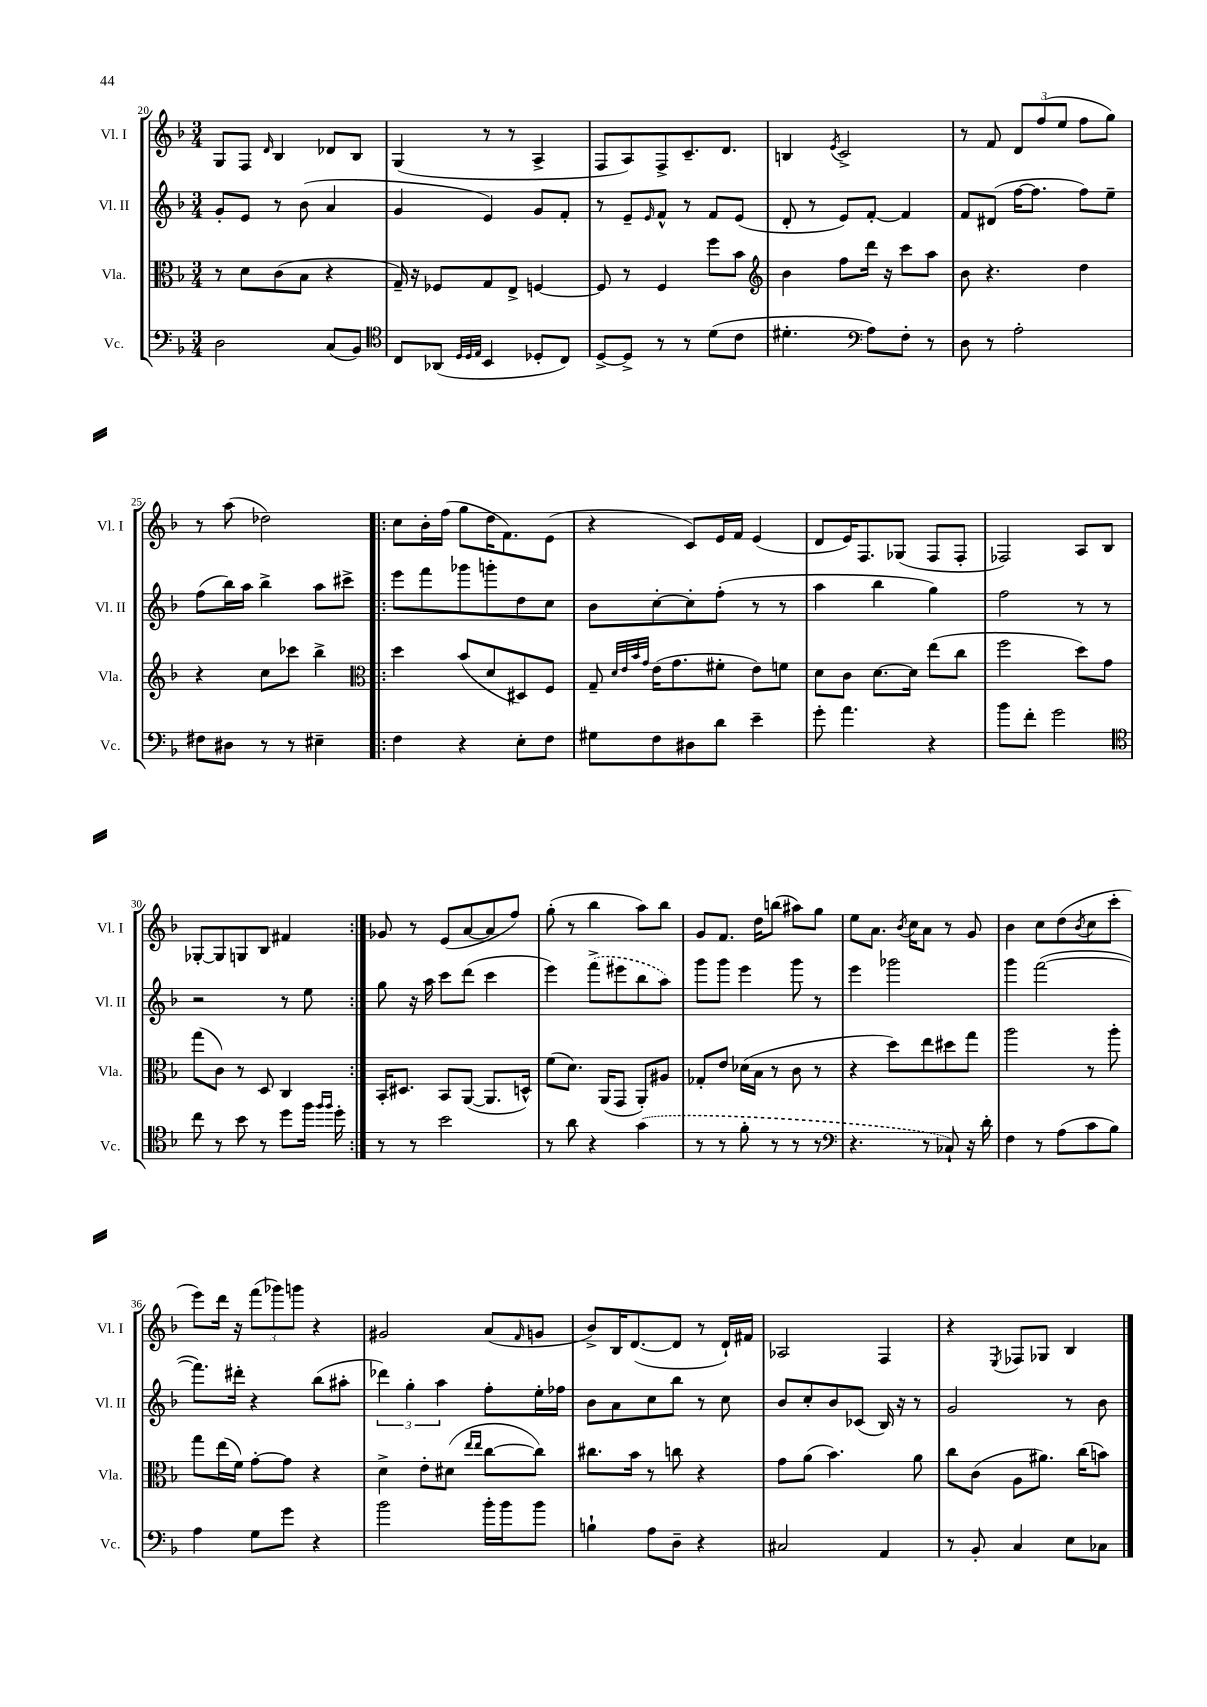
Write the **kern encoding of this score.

**kern	**kern	**kern	**kern
*part4	*part3	*part2	*part1
*staff4	*staff3	*staff2	*staff1
*I"Vc.	*I"Vla.	*I"Vl. II	*I"Vl. I
*I'Vc.	*I'Vla.	*I'Vl. II	*I'Vl. I
*clefF4	*clefC3	*clefG2	*clefG2
*k[b-]	*k[b-]	*k[b-]	*k[b-]
*M3/4	*M3/4	*M3/4	*M3/4
=20	=20	=20	=20
2D\	8r	8g'/L	8G/L
.	8d\L	8e/J	8F/J
.	.	.	16qqd/
.	(8c\	8r	4B-/
.	8B-\J	(8b-\	.
(8C/L	4r	4a/	8d-X/L
8BB-/J)	.	.	8B-/J
=21	=21	=21	=21
*clefC4	*	*	*
8C/L	16G~/)	4g/	(4G/
.	16r	.	.
(8AA-X/J	8F-X/L	.	.
32qqD/LLL	.	.	.
32qqD/	.	.	.
32qqE/JJJ	.	.	.
4BB-/	8G/	4e/)	8r
.	8E^/J	.	8r
8D-X'/L	[4Fn/	8g/L	4A^/
8C/J)	.	8f'/J	.
=22	=22	=22	=22
[8D^/L	8F/]	8r	8F/L
8D^/J]	8r	8e~/L	8A/)
.	.	16qqe/	.
8r	4F/	8f^^/J	8F^/
8r	.	8r	8.c~/
(8d\L	8ff\L	8f/L	.
.	.	.	8.d/J
8c\J	8b-\J	(8e/J	.
=23	=23	=23	=23
*	*clefG2	*	*
4.d#X'\	4b-\	8d'/	4Bn/
.	.	8r	.
.	.	.	8qe/
.	8ff\L	8e/L)	2c^/
*clefF4	*	*	*
8A\L)	16ddd\Jk	[8f'/J	.
.	16r	.	.
8F'\J	8ccc\L	4f/]	.
8r	8aa\J	.	.
=24	=24	=24	=24
8D\	8b-\	8f/L	8r
8r	4.r	(8d#X/J	8f/
2A'\	.	[16ff\KL	12d/L
.	.	8.ff\J]	.
.	.	.	(12ff/
.	.	.	12ee/J
.	4dd\	8ff\L)	8ff\L
.	.	8ee~\J	8gg\J)
!!LO:LB:g=z
=25	=25	=25	=25
8F#X\L	4r	(8ff\L	8r
8D#X\J	.	16bb-\L)	(8aa\
.	.	16aa\JJ	.
8r	8cc\L	4bb-^\	2dd-X\)
8r	8ccc-X\J	.	.
4E#X~\	4bb-^\	8aa\L	.
.	.	8ccc#X^\J	.
=26!|:	=26!|:	=26!|:	=26!|:
*	*clefC3	*	*
4F\	4dd\	8eee\L	8cc\L
.	.	8fff\	16b-'\L
.	.	.	(16ff\JJ
4r	(8b-/L	8ggg-X\	8gg\L
.	8d/	8gggn'\	16dd\K
.	.	.	8.f\)
8E'\L	8D#X/)	8dd\	.
8F\J	8F/J	8cc\J	(8e\J
=27	=27	=27	=27
8G#X\L	8G~/	8b-\L	4r
.	32qqd/LLL	.	.
.	32qqe/	.	.
.	32qqb-/	.	.
.	32qqg/JJJ	.	.
8F\	(16e\KL	[8cc'\	.
.	8.g\	.	.
8D#X\	.	8cc'\]	8c/L)
8d\J	8f#X'\J	(8ff'\J	16e/L
.	.	.	16f/JJ
4e~\	8e\L)	8r	(4e/
.	8fn\J	8r	.
=28	=28	=28	=28
8g'\	8d\L	4aa\	8d/L
4.a\	8c\J	.	16e/K)
.	.	.	8.F/
.	[8.d\L	4bb-\	.
.	.	.	(8G-X/J
.	16d\Jk]	.	.
4r	(8ee\L	4gg\)	8F/L
.	8cc\J	.	8F'/J
=29	=29	=29	=29
8b-\L	2ff\	2ff\	2F-X/)
8f'\J	.	.	.
2g\	.	.	.
.	8dd\L)	8r	8A/L
.	8g\J	8r	8B-/J
!!LO:LB:g=z
=30	=30	=30	=30
*clefC4	*	*	*
8cc\	(8gg\L	2r	[8G-X'/L
8r	8c\J)	.	8G-/]
8b-\	8r	.	8Gn/
8r	8D/	.	8B-/J
8dd\L	4C/	8r	4f#X/
16ff\Jk	.	8ee\	.
16qqff/LL	.	.	.
16qqff/JJ	.	.	.
16dd'\	.	.	.
=31:|!	=31:|!	=31:|!	=31:|!
8r	16BB-'/KL	8gg\	8g-X/
.	8.D#X/J	.	.
8r	.	16r	8r
.	.	16aa\	.
2b-\	8BB-/L	8ccc\L	(8e/L
.	([8AA/J	(8ddd\J	[8a/
.	8.AA/L]	4ccc\	8a/]
.	.	.	8ff/J)
.	16Dn^^/Jk)	.	.
=32	=32	=32	=32
8r	(8f\L	4eee\)	(8gg'\
8a\	8.d\J)	.	8r
4r	.	(8fff^\L	4bb-\
.	(16AA/KL	.	.
.	8GG/J	8eee#X\	.
(4g\	8AA'/L)	8bb-\	8aa\L)
.	8A#X/J	8aa\J)	8bb-\J
=33	=33	=33	=33
8r	8G-X'/L	8ggg\L	8g/L
8r	8e/J	8ggg\J	8.f/J
8f'\	(16d-X\LL	4eee\	.
.	16B-\JJ	.	16dd\KL
8r	8r	.	(8bbn\J
8r	8c\	8ggg\	8aa#X\L)
8r	8r	8r	8gg\J
=34	=34	=34	=34
*clefF4	*	*	*
4.r	4r	4eee\	8ee\L
.	.	.	8.a\J
.	8dd\L)	2ggg-X\	.
.	.	.	8qb-/
.	.	.	16cc\KL
8r	8ee\	.	8a\J
8C-X`/)	8dd#X\	.	8r
16r	8gg\J	.	8g/
16d'\	.	.	.
=35	=35	=35	=35
4F\	2aa\	4ggg\	4b-\
8r	.	([2fff\	8cc\L
(8A\L	.	.	(8dd\
.	.	.	8qb-/
8c\	8r	.	8cc\
8B-\J)	8aa'\	.	8ccc'\J
!!LO:LB:g=z
=36	=36	=36	=36
4A\	8gg\L	8.fff\L])	8eee\L)
.	(16ee\L	.	16ddd\Jk
.	16f\JJ)	16ddd#X'\Jk	16r
8G\L	[8g'\L	4r	(12fff\L
.	.	.	12ggg-X\)
8g\J	8g\J]	.	.
.	.	.	12gggn\J
4r	4r	(8bb-\L	4r
.	.	8aa#X'\J	.
=37	=37	=37	=37
2b-\	4d^\	6ddd-X\)	2g#X/
.	.	6gg'\	.
.	8e'\L	.	.
.	.	6aa\	.
.	(8d#X\J	.	.
.	16qqee/LL	.	.
.	16qqee/JJ	.	.
16b-'\LL	[8cc\L	8ff'\L	(8a/L
16b-\J	.	.	.
.	.	.	16qqf/
8b-\J	8cc\J])	16ee'\L	8gn/J
.	.	16ff-X\JJ	.
=38	=38	=38	=38
4Bn`\	8.cc#X\L	8b-\L	8b-^/L)
.	.	8a\	16B-/K
.	16b-\Jk	.	([8.d/
8A\L	8r	8cc\	.
8D~\J	8ccn\	8bb-\J	8d/J]
4r	4r	8r	8r
.	.	8cc\	16d`/LL)
.	.	.	16f#X/JJ
=39	=39	=39	=39
2C#X/	8g\L	8b-/L	2A-X/
.	(8a\J	8cc'/	.
.	4.b-\)	8b-/	.
.	.	(8c-X/J	.
4AA/	.	16B-/)	4F/
.	.	16r	.
.	8a\	8r	.
=40	=40	=40	=40
8r	8cc\L	2g/	4r
8BB-'/	(8c\J	.	.
.	.	.	8qE/
4C/	8A\L	.	8F-X/L
.	8.a#X\J)	.	8G-X/J
8E\L	.	8r	4B-/
.	(16cc\KL	.	.
8C-X\J	8bn\J)	8b-\	.
==	==	==	==
*-	*-	*-	*-
